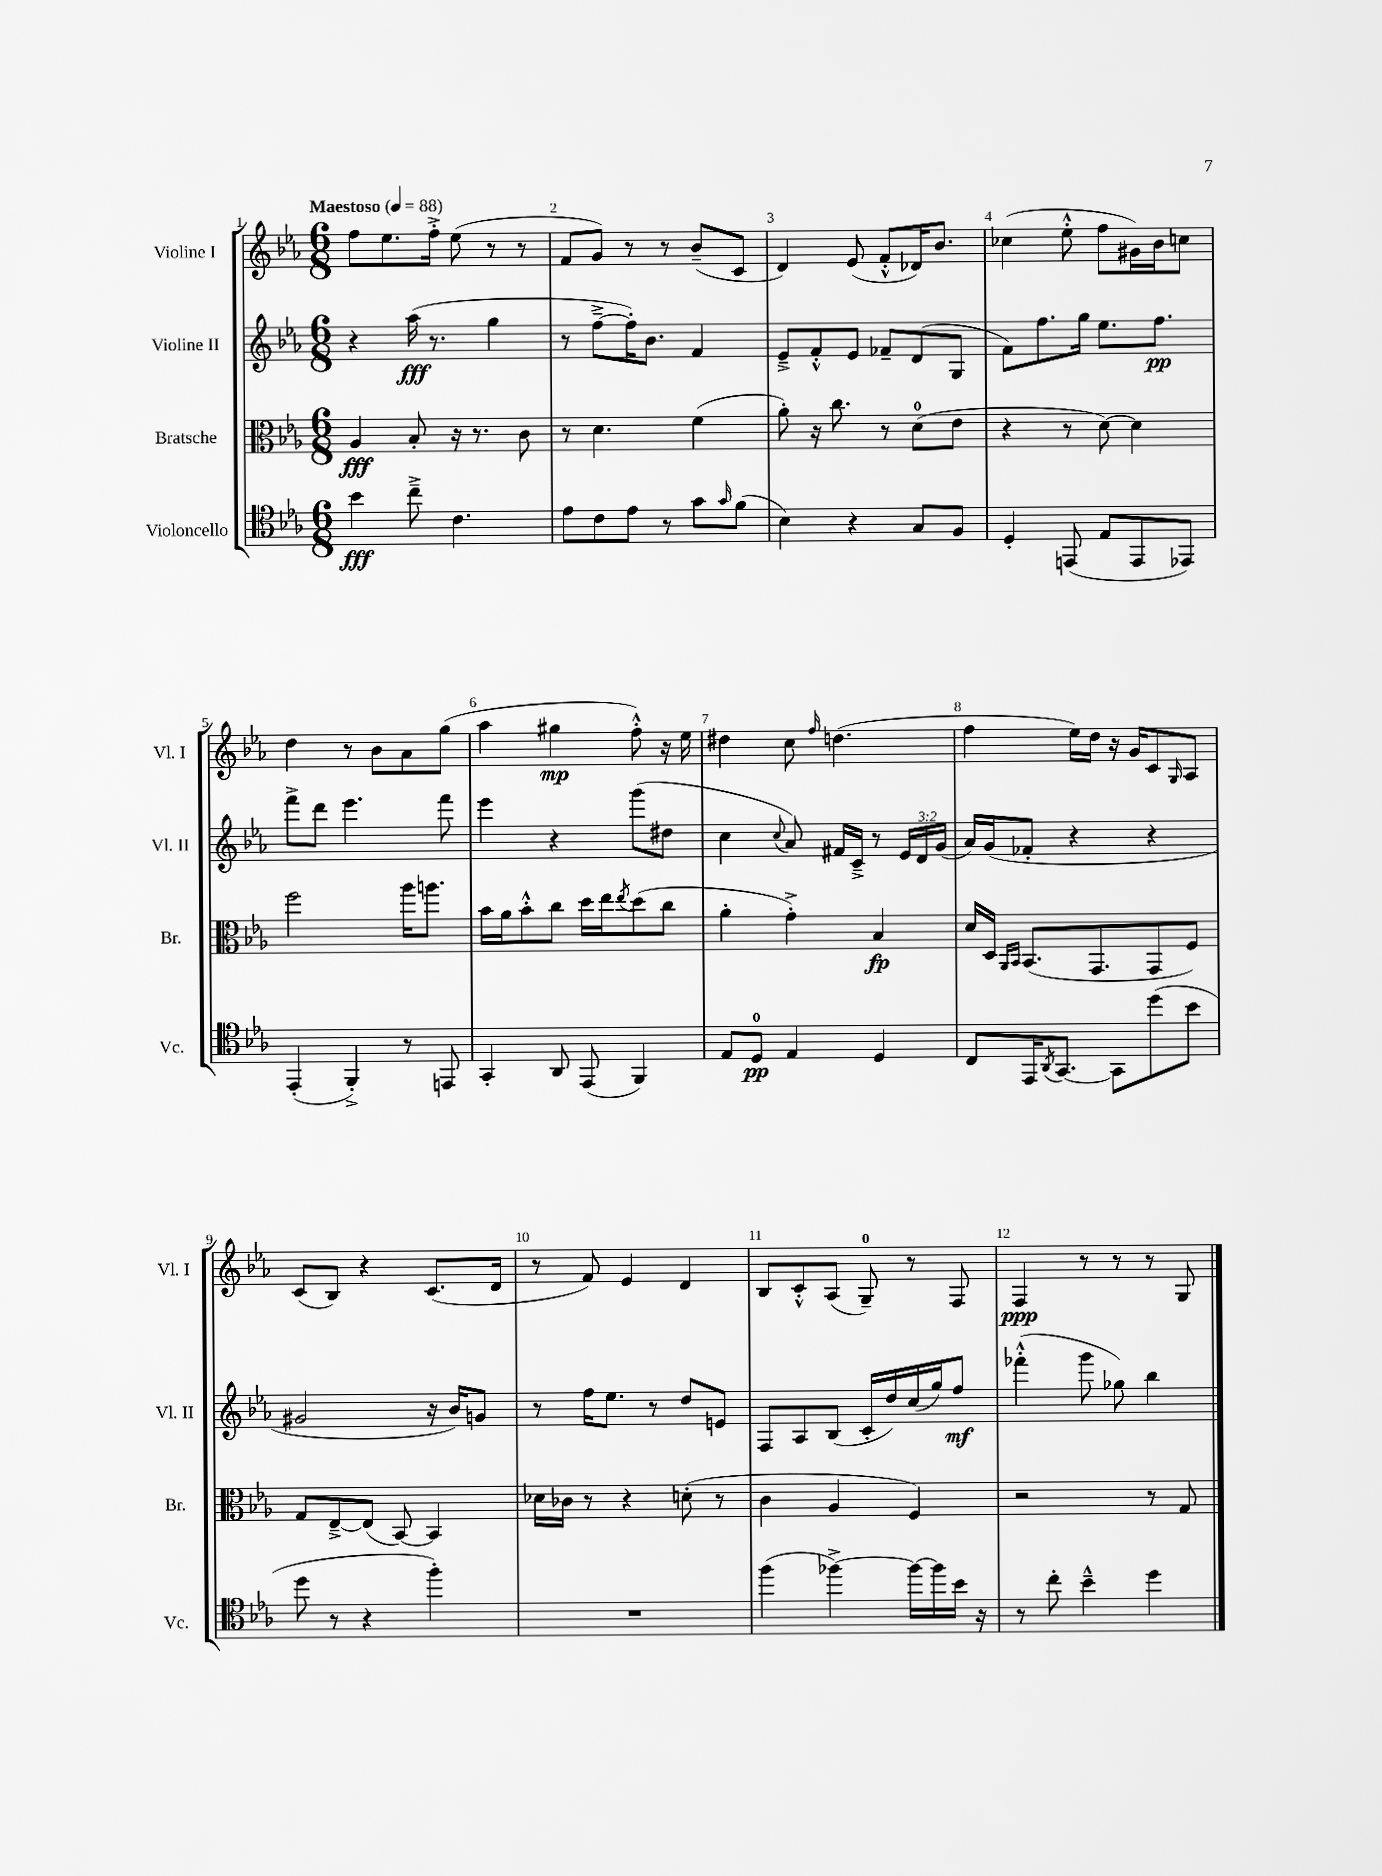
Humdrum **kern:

**kern	**kern	**kern	**kern
*staff4	*staff3	*staff2	*staff1
*clefC4	*clefC3	*clefG2	*clefG2
*k[b-e-a-]	*k[b-e-a-]	*k[b-e-a-]	*k[b-e-a-]
*M6/8	*M6/8	*M6/8	*M6/8
*MM88	*MM88	*MM88	*MM88
4b-	4A-	4r	8ff
.	.	.	8.ee-
8cc~^	8B-'	(16aa-	.
.	.	8.r	16ff'^
4.c	16r	.	(8ee-
.	8.r	.	.
.	.	4gg	8r
.	8c	.	8r
=	=	=	=
8e-	8r	8r	8f
8c	4.d	[8ff~^	8g)
8e-	.	16ff'])	8r
.	.	8.b-	.
8r	.	.	8r
8g	(4f	4f	(8b-~
16qqg	.	.	.
(8f	.	.	8c
=	=	=	=
4B-)	8a-')	8e-~^	4d)
.	16r	8f'^^	.
.	8.cc	.	.
4r	.	8e-	(8e-
.	8r	8f-~	8f'^^
8G	(8d	(8d	16d-)
.	.	.	8.b-
8F	8e-	8G	.
=	=	=	=
4D'	4r	8f)	(4cc-
.	.	8.ff	.
(8EE	8r	.	8ee-'^^
.	.	16gg	.
8E-	[8d)	8.ee-	8ff
8EE	4d]	.	16g#)
.	.	8.ff	16b-
8EE-)	.	.	8cc
=	=	=	=
(4EE-'	2ff	8fff^	4dd
.	.	8ddd	.
4FF'^)	.	4.eee-	8r
.	.	.	8b-
8r	16aa-	.	8a-
.	8.aa	.	.
8EE	.	8fff	(8gg
=	=	=	=
4GG'	16b-	4eee-	4aa-
.	16a-	.	.
.	8b-'^^	.	.
8AA-	8cc	4r	4gg#
(8EE-	16dd	.	.
.	16ee-	.	.
.	8qee-	.	.
4FF)	(8dd	(8ggg	8ff'^^)
.	8cc	8dd#	16r
.	.	.	16ee-
=	=	=	=
8E-	4a-'	4cc	4dd#
8D	.	.	.
.	.	8qqcc	.
4E-	4g'^)	8a-)	8cc
.	.	.	16qqff
.	.	16f#	(4.dd
.	.	16c~^	.
4D	4B-	8r	.
.	.	24e-	.
.	.	24d	.
.	.	(24g	.
=	=	=	=
8C	16d	16a-)	4ff
.	16D	(16g	.
.	16qqAA-	.	.
.	16qqBB-	.	.
16EE-	(8.BB-	8f-'	.
8qAA-	.	.	.
[8.GG	.	.	.
.	.	4r	16ee-)
.	8.GG	.	16dd
8GG]	.	.	16r
.	.	.	16g
(8dd	8GG	4r	8c
.	.	.	16qqG
8b-	8F)	.	8A-
=	=	=	=
8dd	8G	2g#	(8c
8r	[8E-~^	.	8B-)
4r	(8E-]	.	4r
.	[8BB-)	.	.
4ff')	4BB-]	16r	(8.c
.	.	16b-)	.
.	.	8g	.
.	.	.	16d
=	=	=	=
2.r	16d-	8r	8r
.	16c-	.	.
.	8r	16ff	8f)
.	.	8.ee-	.
.	4r	.	4e-
.	.	8r	.
.	(8d'	8dd	4d
.	8r	8e	.
=	=	=	=
(4ff	4c	8F	8B-
.	.	8A-	8c'^^
[4ff-^)	4A-	(8B-	(8A-
.	.	16c'	8G~)
.	.	16dd)	.
16ff-_	4F)	(16cc	8r
16ff-]	.	16gg)	.
16b-	.	8ff	8F
16r	.	.	.
=	=	=	=
8r	2r	(4fff-'^^	4F
8cc'	.	.	.
4b-~^^	.	8ggg	8r
.	.	8gg-)	8r
4dd	8r	4bb-	8r
.	8G	.	8G
==	==	==	==
*-	*-	*-	*-
